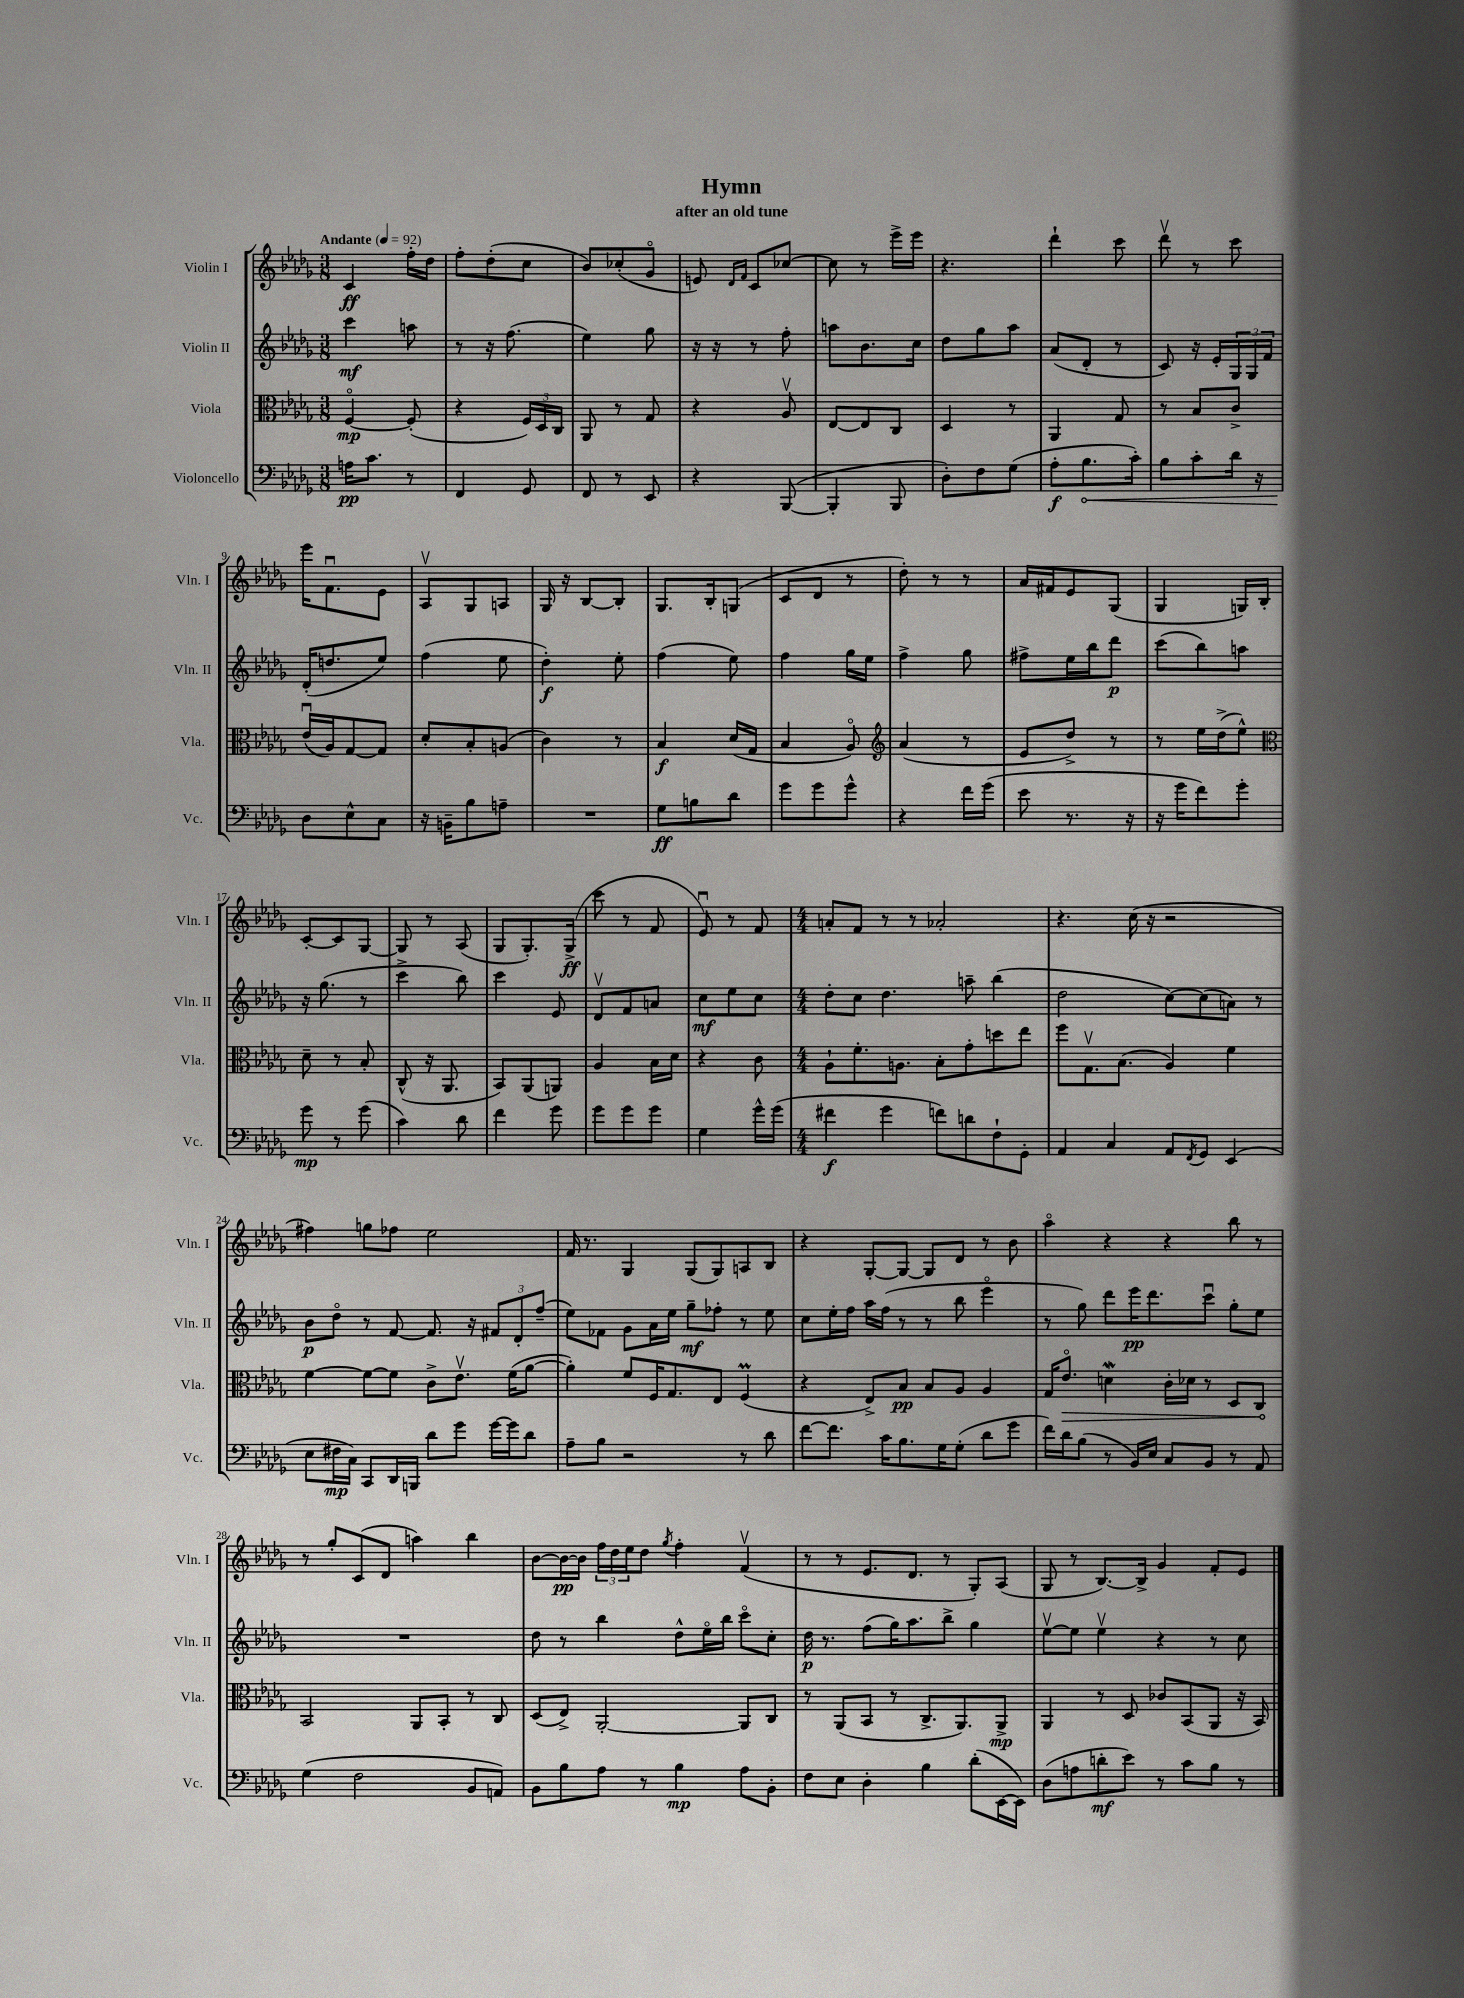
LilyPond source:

\header { title = "Hymn" subtitle = "after an old tune" }
<<
\new StaffGroup <<
\new Staff = "s0" \with { instrumentName = "Violin I" shortInstrumentName = "Vln. I" } {
    \clef treble \key des \major \numericTimeSignature \time 3/8 \tempo "Andante" 4 = 92
    c'4\ff f''16-. des''16 |
    f''8-. des''8-.( c''8 |
    bes'8) ces''8-.( ges'8\flageolet |
    e'8) \grace { des'16 f'16 } c'8 ces''8~ |
    ces''8 r8 ees'''16-> ees'''16 |
    r4. |
    des'''4-! c'''8 |
    des'''8\upbow r8 c'''8 |
    ees'''16 f'8.\downbow ees'8 |
    aes8\upbow ges8 a8 |
    ges16 r16 bes8~ bes8-. |
    ges8. bes16-. g8( |
    c'8 des'8 r8 |
    des''8-.) r8 r8 |
    aes'16 fis'16 ees'8 ges8( |
    ges4 g16) bes16-. |
    c'8~-. c'8 ges8~ |
    ges8 r8 aes8( |
    ges8 ges8.-.) ges16->\ff( |
    c'''8 r8 f'8 |
    ees'8\downbow) r8 f'8 |
    \numericTimeSignature \time 4/4 a'8-. f'8 r8 r8 aes'2-. |
    r4. c''16( r16 r2 |
    fis''4) g''8 fes''8 ees''2 |
    f'16 r8. ges4 ges8( ges8) a8 bes8 |
    r4 ges8~-. ges8~ ges8 des'8 r8 bes'8 |
    aes''4\flageolet r4 r4 bes''8 r8 |
    r8 ges''8-. c'8( des'8 a''4) bes''4 |
    bes'8~ bes'16~\pp bes'16 \tuplet 3/2 { f''16 des''16 ees''16 } des''8 \acciaccatura { ges''8 } f''4-. f'4\upbow( |
    r8 r8 ees'8. des'8. r8 ges8-.) aes8( |
    ges8 r8 bes8.~) bes16-> ges'4 f'8-. ees'8 \bar "|." |
}
\new Staff = "s1" \with { instrumentName = "Violin II" shortInstrumentName = "Vln. II" } {
    \clef treble \key des \major \numericTimeSignature \time 3/8
    c'''4\mf a''8 |
    r8 r16 f''8.( |
    ees''4) ges''8 |
    r16 r16 r8 f''8-. |
    a''8 bes'8. c''16 |
    des''8 ges''8 aes''8 |
    aes'8( des'8-. r8 |
    c'8) r16 ees'16-. \tuplet 3/2 { ges16 ges16 f'16 } |
    des'16-.( d''8. ees''8) |
    f''4( ees''8 |
    des''4-.\f) ees''8-. |
    f''4( ees''8) |
    f''4 ges''16 ees''16 |
    f''4-> ges''8 |
    fis''8-> ees''16 bes''16 des'''8\p |
    c'''8( bes''8) a''8 |
    r16 ges''8.( r8 |
    c'''4-> bes''8) |
    c'''4 ees'8 |
    des'8\upbow f'8 a'8 |
    c''8\mf ees''8 c''8 |
    \numericTimeSignature \time 4/4 des''8-. c''8 des''4. a''8-- bes''4( |
    des''2 c''8~) c''8( a'8) r8 |
    bes'8\p des''8\flageolet r8 f'8~ f'8. r16 \tuplet 3/2 { fis'8 des'8-. f''8--( } |
    ees''8) fes'8 ges'8 aes'16 ees''16 ges''8--\mf fes''8-. r8 ees''8 |
    c''8 ees''16-. f''16 aes''16 f''16( r8 r8 bes''8 ees'''4\flageolet |
    r8 ges''8) des'''8 ees'''16\pp des'''8. c'''8\downbow ges''8-. ees''8 |
    R1 |
    des''8 r8 bes''4 des''8-^ ees''16\flageolet bes''16 c'''8\flageolet c''8-. |
    des''16\p r8. f''8( ges''16) aes''8. bes''8-> ges''4 |
    ees''8~\upbow ees''8 ees''4\upbow r4 r8 c''8 \bar "|." |
}
\new Staff = "s2" \with { instrumentName = "Viola" shortInstrumentName = "Vla." } {
    \clef alto \key des \major \numericTimeSignature \time 3/8
    f4~\flageolet\mp f8-.( |
    r4 \tuplet 3/2 { f16) des16 c16 } |
    aes,8 r8 ges8 |
    r4 aes8\upbow |
    ees8~ ees8 c8 |
    des4 r8 |
    aes,4 ges8 |
    r8 bes8 c'8-> |
    ees'16\downbow( aes16) ges8~ ges8 |
    des'8-. bes8-. a8( |
    c'4) r8 |
    bes4\f des'16( ges16 |
    bes4 aes8\flageolet) |
    \clef treble aes'4( r8 |
    ees'8 des''8->) r8 |
    r8 ees''16 des''16->( ees''8-^) |
    \clef alto des'8-- r8 bes8-. |
    c8-^( r16 aes,8. |
    bes,8) aes,8( a,8) |
    aes4 bes16 des'16 |
    r4 c'8 |
    \numericTimeSignature \time 4/4 aes8-! f'8.-. a8. bes8-. ges'8-. d''8 ees''8 |
    f''8 ges8.\upbow bes8.( aes4) f'4 |
    f'4~ f'8~ f'8 c'8-> ees'8.\upbow f'16( aes'8~ |
    aes'4-.) f'8 f16 ges8. ees8 f4\prall( |
    r4 ees8->) bes8\pp bes8 aes8 aes4 |
    ges16 \once \override Hairpin.circled-tip = ##t ees'8.\flageolet\> d'4\mordent c'16-. des'16 r8 des8 c8\! |
    bes,2 aes,8 bes,8-. r8 c8 |
    des8( ees8->) aes,2~-. aes,8 c8 |
    r8 aes,8( bes,8 r8 c8.-> aes,8.) aes,8->\mp |
    aes,4 r8 des8 ces'8 bes,8( aes,8 r16 bes,16) \bar "|." |
}
\new Staff = "s3" \with { instrumentName = "Violoncello" shortInstrumentName = "Vc." } {
    \clef bass \key des \major \numericTimeSignature \time 3/8
    a16\pp c'8. r8 |
    f,4 ges,8 |
    f,8 r8 ees,8 |
    r4 bes,,8~( |
    bes,,4-. bes,,8 |
    des8-.) f8 ges8( |
    aes8-.\f \once \override Hairpin.circled-tip = ##t bes8.\< c'16-.) |
    bes8 c'8-. des'16 r16 |
    des8\! ees8-^ c8 |
    r16 b,16-- bes8 a8-- |
    R4. |
    ges8\ff b8 des'8 |
    ges'8 ges'8 ges'8-^ |
    r4 f'16 ges'16( |
    ees'8 r8. r16 |
    r16 ges'16 f'8) ges'8-. |
    ges'8\mp r8 ges'8( |
    c'4) des'8 |
    f'4 ges'8 |
    ges'8 ges'8 ges'8 |
    ges4 ges'16-^ ges'16( |
    \numericTimeSignature \time 4/4 fis'4\f ges'4 f'8) d'8 f8-! ges,8-. |
    aes,4 c4 aes,8 \acciaccatura { f,8 } ges,8 ees,4( |
    ees8 fis16\mp c16) c,8 des,16 b,,16 des'8 ges'8 ges'16~ ges'16 des'8 |
    aes8-- bes8 r2 r8 des'8 |
    f'8~ f'8. c'16 bes8. ges16 ges8-.( des'8 ges'8 |
    f'16) des'16 bes8( r8 bes,16) ees16 c8 bes,8 r8 aes,8 |
    ges4( f2 bes,8 a,8) |
    bes,8 bes8 aes8 r8 bes4\mp aes8 bes,8-. |
    f8 ees8 des4-. bes4 des'8-.( ees,16~ ees,16) |
    des8( a8 d'8-.\mf ees'8) r8 c'8 bes8 r8 \bar "|." |
}
>>
>>
